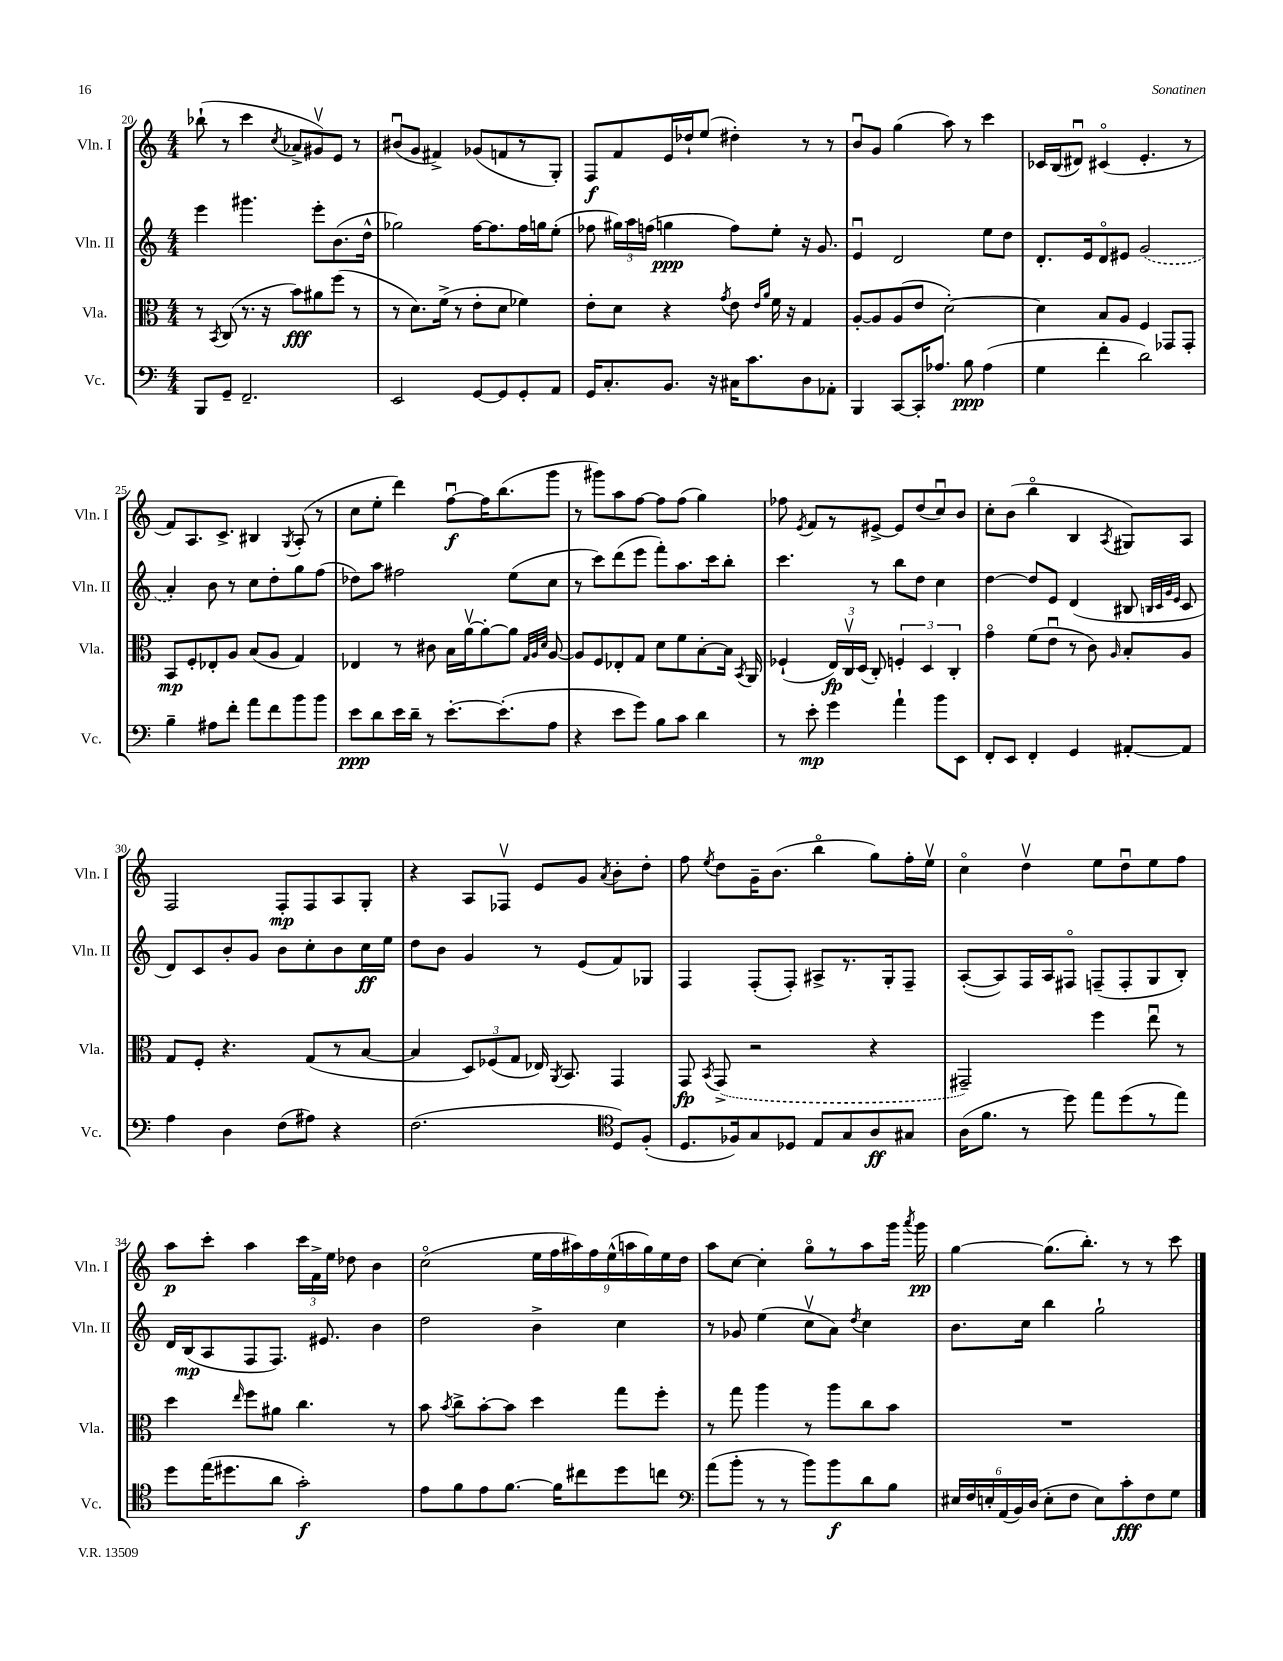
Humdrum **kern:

**kern	**dynam	**kern	**dynam	**kern	**dynam	**kern	**dynam
*part4	*part4	*part3	*part3	*part2	*part2	*part1	*part1
*staff4	*staff4	*staff3	*staff3	*staff2	*staff2	*staff1	*staff1
*I"Vc.	*	*I"Vla.	*	*I"Vln. II	*	*I"Vln. I	*
*I'Vc.	*	*I'Vla.	*	*I'Vln. II	*	*I'Vln. I	*
*clefF4	*	*clefC3	*	*clefG2	*	*clefG2	*
*k[]	*	*k[]	*	*k[]	*	*k[]	*
*M4/4	*	*M4/4	*	*M4/4	*	*M4/4	*
=20	=20	=20	=20	=20	=20	=20	=20
8BBB/L	.	8r	.	4eee\	.	(8bb-X`\	.
.	.	8qBB/	.	.	.	.	.
8GG~/J	.	(8C/	.	.	.	8r	.
2.FF~/	.	8.r	.	4.ggg#X\	.	4ccc\	.
.	.	16r	.	.	.	.	.
.	.	.	.	.	.	8qcc/	.
.	.	8b\L)	fff	.	.	8a-X^/L	.
.	.	8a#X\	.	8eee'\L	.	8g#Xv/)	.
.	.	(8ff\J	.	(8.b\	.	8e/J	.
.	.	8r	.	.	.	8r	.
.	.	.	.	16dd^^\Jk	.	.	.
=21	=21	=21	=21	=21	=21	=21	=21
2EE/	.	8r	.	2gg-X\)	.	(8b#Xu/L	.
.	.	8.d\L)	.	.	.	8g/J	.
.	.	.	.	.	.	4f#X^/)	.
.	.	(16f^\Jk	.	.	.	.	.
.	.	8r	.	.	.	.	.
[8GG/L	.	8e'\L	.	[16ff\KL	.	(8g-X/L	.
.	.	.	.	8.ff\]	.	.	.
8GG/]	.	8d\J	.	.	.	8fn/	.
8GG'/	.	4f-X\)	.	16ff\L	.	8r	.
.	.	.	.	16ggn\J	.	.	.
8AA/J	.	.	.	(8ee'\J	.	8G'/J)	.
=22	=22	=22	=22	=22	=22	=22	=22
16GG/KL	.	8e'\L	.	8ff-X\	.	8F/L	f
8.C'/	.	.	.	.	.	.	.
.	.	8d\J	.	24gg#X\LL)	.	8f/	.
.	.	.	.	24aa\	.	.	.
.	.	.	.	(24ffn\JJ	.	.	.
8.BB/J	.	4r	.	4ggn\	ppp	16e/L	.
.	.	.	.	.	.	16dd-X`/J	.
.	.	.	.	.	.	(8ee/J	.
16r	.	.	.	.	.	.	.
.	.	8qg/	.	.	.	.	.
16C#X\KL	.	8e\	.	8ff\L)	.	4dd#X'\)	.
8.c\	.	.	.	.	.	.	.
.	.	16qqe/LL	.	.	.	.	.
.	.	16qqa/JJ	.	.	.	.	.
.	.	16f\	.	8ee'\J	.	.	.
.	.	16r	.	.	.	.	.
8D\	.	4G/	.	16r	.	8r	.
.	.	.	.	8.g/	.	.	.
8AA-X'\J	.	.	.	.	.	8r	.
=23	=23	=23	=23	=23	=23	=23	=23
4BBB/	.	[8A'/L	.	4eu/	.	8bu/L	.
.	.	8A/]	.	.	.	8g/J	.
[8CC/L	.	(8A/	.	2d/	.	(4gg\	.
16CC'/K]	.	8e/J	.	.	.	.	.
8.A-X/J	.	.	.	.	.	.	.
.	.	[2d'\)	.	.	.	8aa\)	.
8B\	ppp	.	.	.	.	8r	.
(4A-\	.	.	.	8ee\L	.	4ccc\	.
.	.	.	.	8dd\J	.	.	.
=24	=24	=24	=24	=24	=24	=24	=24
4G\	.	4d\]	.	8.d'/L	.	16c-X/LL	.
.	.	.	.	.	.	(16B/J	.
.	.	.	.	.	.	8d#Xu/J)	.
.	.	.	.	16e/k	.	.	.
4f'\	.	8B/L	.	8d/	.	(4c#X/	.
.	.	8A/J	.	8e#X/J	.	.	.
2d\)	.	4F/	.	(2g/	.	4.e'/	.
.	.	8GG-X/L	.	.	.	.	.
.	.	8GG-'/J	.	.	.	8r	.
!!LO:LB:g=z
=25	=25	=25	=25	=25	=25	=25	=25
4B~\	.	8BB/L	mp	4a'/)	.	8f/L)	.
.	.	8F'/	.	.	.	8.A/	.
8A#X\L	.	8E-X'/	.	8b\	.	.	.
.	.	.	.	.	.	8.c^/J	.
8f'\J	.	8A/J	.	8r	.	.	.
8a\L	.	(8B/L	.	8cc\L	.	4B#X/	.
8f\	.	8A/J	.	8dd'\	.	.	.
.	.	.	.	.	.	8qG/	.
8b\	.	4G/)	.	8gg\	.	(8A'/	.
8b\J	.	.	.	(8ff\J	.	8r	.
=26	=26	=26	=26	=26	=26	=26	=26
8e\L	ppp	4E-X/	.	8dd-X\L)	.	8cc\L	.
8d\	.	.	.	8aa\J	.	8ee'\J	.
16e\L	.	8r	.	2ff#X\	.	4ddd\)	.
16d~\JJ	.	.	.	.	.	.	.
8r	.	8c#X\	.	.	.	.	.
[8.e'\L	.	16B\LL	.	.	.	[8ffu\L	f
.	.	[16av\J	.	.	.	.	.
.	.	8a'\_	.	.	.	16ff\K]	.
(8.e'\]	.	.	.	.	.	(8.bb\	.
.	.	8a\J]	.	(8ee\L	.	.	.
.	.	32qqG/LLL	.	.	.	.	.
.	.	32qqA/	.	.	.	.	.
.	.	32qqd/JJJ	.	.	.	.	.
8A\J	.	[8A/	.	8cc\J	.	8ggg\J	.
=27	=27	=27	=27	=27	=27	=27	=27
4r	.	8A/L]	.	8r	.	8r	.
.	.	8F/	.	8ccc\L)	.	8ggg#X\L)	.
8e\L	.	8E-X'/	.	(8ddd\	.	8aa\	.
8g\J)	.	8G/J	.	8eee\J	.	[8ff\J	.
8B\L	.	8d\L	.	8fff'\L)	.	8ff\L]	.
8c\J	.	8f\	.	8.aa\	.	(8ff\J	.
4d\	.	[8B'\	.	.	.	4gg\)	.
.	.	.	.	16ccc\k	.	.	.
.	.	16B\Jk]	.	8bb'\J	.	.	.
.	.	8qBB/	.	.	.	.	.
.	.	16AA/	.	.	.	.	.
=28	=28	=28	=28	=28	=28	=28	=28
8r	.	(4F-X`/	.	4.ccc\	.	8ff-X\	.
.	.	.	.	.	.	8qe/	.
8e'\	mp	.	.	.	.	8f/L	.
4g\	.	24E/LL)	fp	.	.	8r	.
.	.	24Cv/	.	.	.	.	.
.	.	(24D/JJ	.	.	.	.	.
.	.	8C'/)	.	8r	.	[8e#X^/J	.
4a`\	.	6Fn'/	.	8bb\L	.	8e#/L]	.
.	.	.	.	8dd\J	.	(8dd/	.
.	.	6D/	.	.	.	.	.
8b\L	.	.	.	4cc\	.	8ccu/)	.
.	.	6C'/	.	.	.	.	.
8EE\J	.	.	.	.	.	8b/J	.
=29	=29	=29	=29	=29	=29	=29	=29
8FF'/L	.	4g\	.	[4dd\	.	8cc'\L	.
8EE/J	.	.	.	.	.	(8b\J	.
4FF'/	.	(8f\L	.	8dd/L]	.	4bb\	.
.	.	8eu\J	.	8e/J	.	.	.
4GG/	.	8r	.	(4d/	.	4B/	.
.	.	8c\)	.	.	.	.	.
.	.	16qqA/	.	.	.	8qA/	.
[8AA#X'/L	.	8B'/L	.	8B#X/	.	8G#X/L)	.
.	.	.	.	32qqBn/LLL	.	.	.
.	.	.	.	32qqc/	.	.	.
.	.	.	.	32qqg/	.	.	.
.	.	.	.	32qqe/JJJ	.	.	.
8AA#/J]	.	8A/J	.	8c/	.	8A/J	.
!!LO:LB:g=z
=30	=30	=30	=30	=30	=30	=30	=30
4A\	.	8G/L	.	8d/L)	.	2F/	.
.	.	8F'/J	.	8c/	.	.	.
4D\	.	4.r	.	8b'/	.	.	.
.	.	.	.	8g/J	.	.	.
(8F\L	.	.	.	8b\L	.	8F'/L	mp
8A#X\J)	.	(8G/L	.	8cc'\	.	8F/	.
4r	.	8r	.	8b\	.	8A/	.
.	.	[8B/J	.	16cc\L	ff	8G'/J	.
.	.	.	.	16ee\JJ	.	.	.
=31	=31	=31	=31	=31	=31	=31	=31
(2.F\	.	4B/]	.	8dd\L	.	4r	.
.	.	.	.	8b\J	.	.	.
.	.	12D/L)	.	4g/	.	8A/L	.
.	.	(12F-X/	.	.	.	.	.
.	.	.	.	.	.	8F-Xv/J	.
.	.	12G/J	.	.	.	.	.
.	.	16E-X/)	.	8r	.	8e/L	.
.	.	8qAA/	.	.	.	.	.
.	.	8.BB/	.	.	.	.	.
.	.	.	.	(8e/L	.	8g/J	.
*clefC4	*	*	*	*	*	*	*
.	.	.	.	.	.	8qa/	.
8D/L)	.	4GG/	.	8f/)	.	8b'\L	.
(8F'/J	.	.	.	8G-X/J	.	8dd'\J	.
=32	=32	=32	=32	=32	=32	=32	=32
8.D/L	.	8GG/	fp	4F/	.	8ff\	.
.	.	8qBB/	.	.	.	8qee/	.
.	.	(8GG^/	.	.	.	8dd\L	.
16F-X/k)	.	.	.	.	.	.	.
8G/	.	2r	.	(8F'/L	.	16g~\K	.
.	.	.	.	.	.	(8.b\J	.
8D-X/J	.	.	.	8F'/J)	.	.	.
8E/L	.	.	.	8A#X^/L	.	4bb\	.
8G/	.	.	.	8.r	.	.	.
8A/	ff	4r	.	.	.	8gg\L)	.
.	.	.	.	16G'/k	.	.	.
8G#X/J	.	.	.	8F~/J	.	16ff'\L	.
.	.	.	.	.	.	16eev\JJ	.
=33	=33	=33	=33	=33	=33	=33	=33
(16A\KL	.	2GG#X~/)	.	([8A'/L	.	4cc\	.
8.f\J	.	.	.	.	.	.	.
.	.	.	.	8A/])	.	.	.
8r	.	.	.	16F/L	.	4ddv\	.
.	.	.	.	16A/J	.	.	.
8dd\)	.	.	.	8F#X/J	.	.	.
8ee\L	.	4ff\	.	(8Fn~/L	.	8ee\L	.
(8dd\	.	.	.	8F'/	.	8ddu\	.
8r	.	8eeu\	.	8G/	.	8ee\	.
8ee\J)	.	8r	.	8B'/J)	.	8ff\J	.
!!LO:LB:g=z
=34	=34	=34	=34	=34	=34	=34	=34
8dd\L	.	4dd\	.	16d/LL	.	8aa\L	p
.	.	.	.	(16B/J	mp	.	.
(16ee\K	.	.	.	8A/	.	8ccc'\J	.
8.dd#X\	.	.	.	.	.	.	.
.	.	16qqee/	.	.	.	.	.
.	.	8ff\L	.	8F/	.	4aa\	.
8a\J	.	8a#X\J	.	8.F/J)	.	.	.
2g'\)	f	4.cc\	.	.	.	24ccc\LL	.
.	.	.	.	.	.	24f^\	.
.	.	.	.	8.e#X/	.	.	.
.	.	.	.	.	.	24ee\JJ	.
.	.	.	.	.	.	8dd-X\	.
.	.	.	.	4b\	.	4b\	.
.	.	8r	.	.	.	.	.
=35	=35	=35	=35	=35	=35	=35	=35
8e\L	.	8b\	.	2dd\	.	(2cc\	.
.	.	8qb/	.	.	.	.	.
8f\	.	8cc^\L	.	.	.	.	.
8e\	.	[8b'\	.	.	.	.	.
[8.f\J	.	8b\J]	.	.	.	.	.
.	.	4dd\	.	4b^\	.	18ee\LL	.
.	.	.	.	.	.	18ff\	.
16f\KL]	.	.	.	.	.	.	.
.	.	.	.	.	.	18aa#X\)	.
8cc#X\	.	.	.	.	.	.	.
.	.	.	.	.	.	18ff\	.
.	.	.	.	.	.	(18ee^^\	.
8dd\	.	8gg\L	.	4cc\	.	.	.
.	.	.	.	.	.	18aan\	.
.	.	.	.	.	.	18gg\)	.
8ccn\J	.	8ff'\J	.	.	.	.	.
.	.	.	.	.	.	18ee\	.
.	.	.	.	.	.	18dd\JJ	.
=36	=36	=36	=36	=36	=36	=36	=36
*clefF4	*	*	*	*	*	*	*
(8a\L	.	8r	.	8r	.	8aa\L	.
8b'\J	.	8gg\	.	8g-X/	.	[8cc\J	.
8r	.	4aa\	.	(4ee\	.	4cc'\]	.
8r	.	.	.	.	.	.	.
8b\L)	.	8r	.	8ccv\L	.	8gg\L	.
8b\	f	8aa\L	.	8a\J)	.	8r	.
.	.	.	.	8qdd/	.	.	.
8d\	.	8cc\	.	4cc\	.	8aa\	.
8B\J	.	8b\J	.	.	.	16ggg\Jk	.
.	.	.	.	.	.	8qaaa/	.
.	.	.	.	.	.	16ggg\	pp
=37	=37	=37	=37	=37	=37	=37	=37
24E#X/LL	.	1r	.	8.b\L	.	[4gg\	.
24F/	.	.	.	.	.	.	.
24En'/	.	.	.	.	.	.	.
(24AA/	.	.	.	.	.	.	.
24BB/)	.	.	.	.	.	.	.
.	.	.	.	16cc\Jk	.	.	.
(24D/JJ	.	.	.	.	.	.	.
8E'\L	.	.	.	4bb\	.	(8.gg\L]	.
8F\J	.	.	.	.	.	.	.
.	.	.	.	.	.	8.bb'\J)	.
8E\L)	.	.	.	2gg`\	.	.	.
8c'\	fff	.	.	.	.	8r	.
8F\	.	.	.	.	.	8r	.
8G\J	.	.	.	.	.	8ccc\	.
==	==	==	==	==	==	==	==
*-	*-	*-	*-	*-	*-	*-	*-
